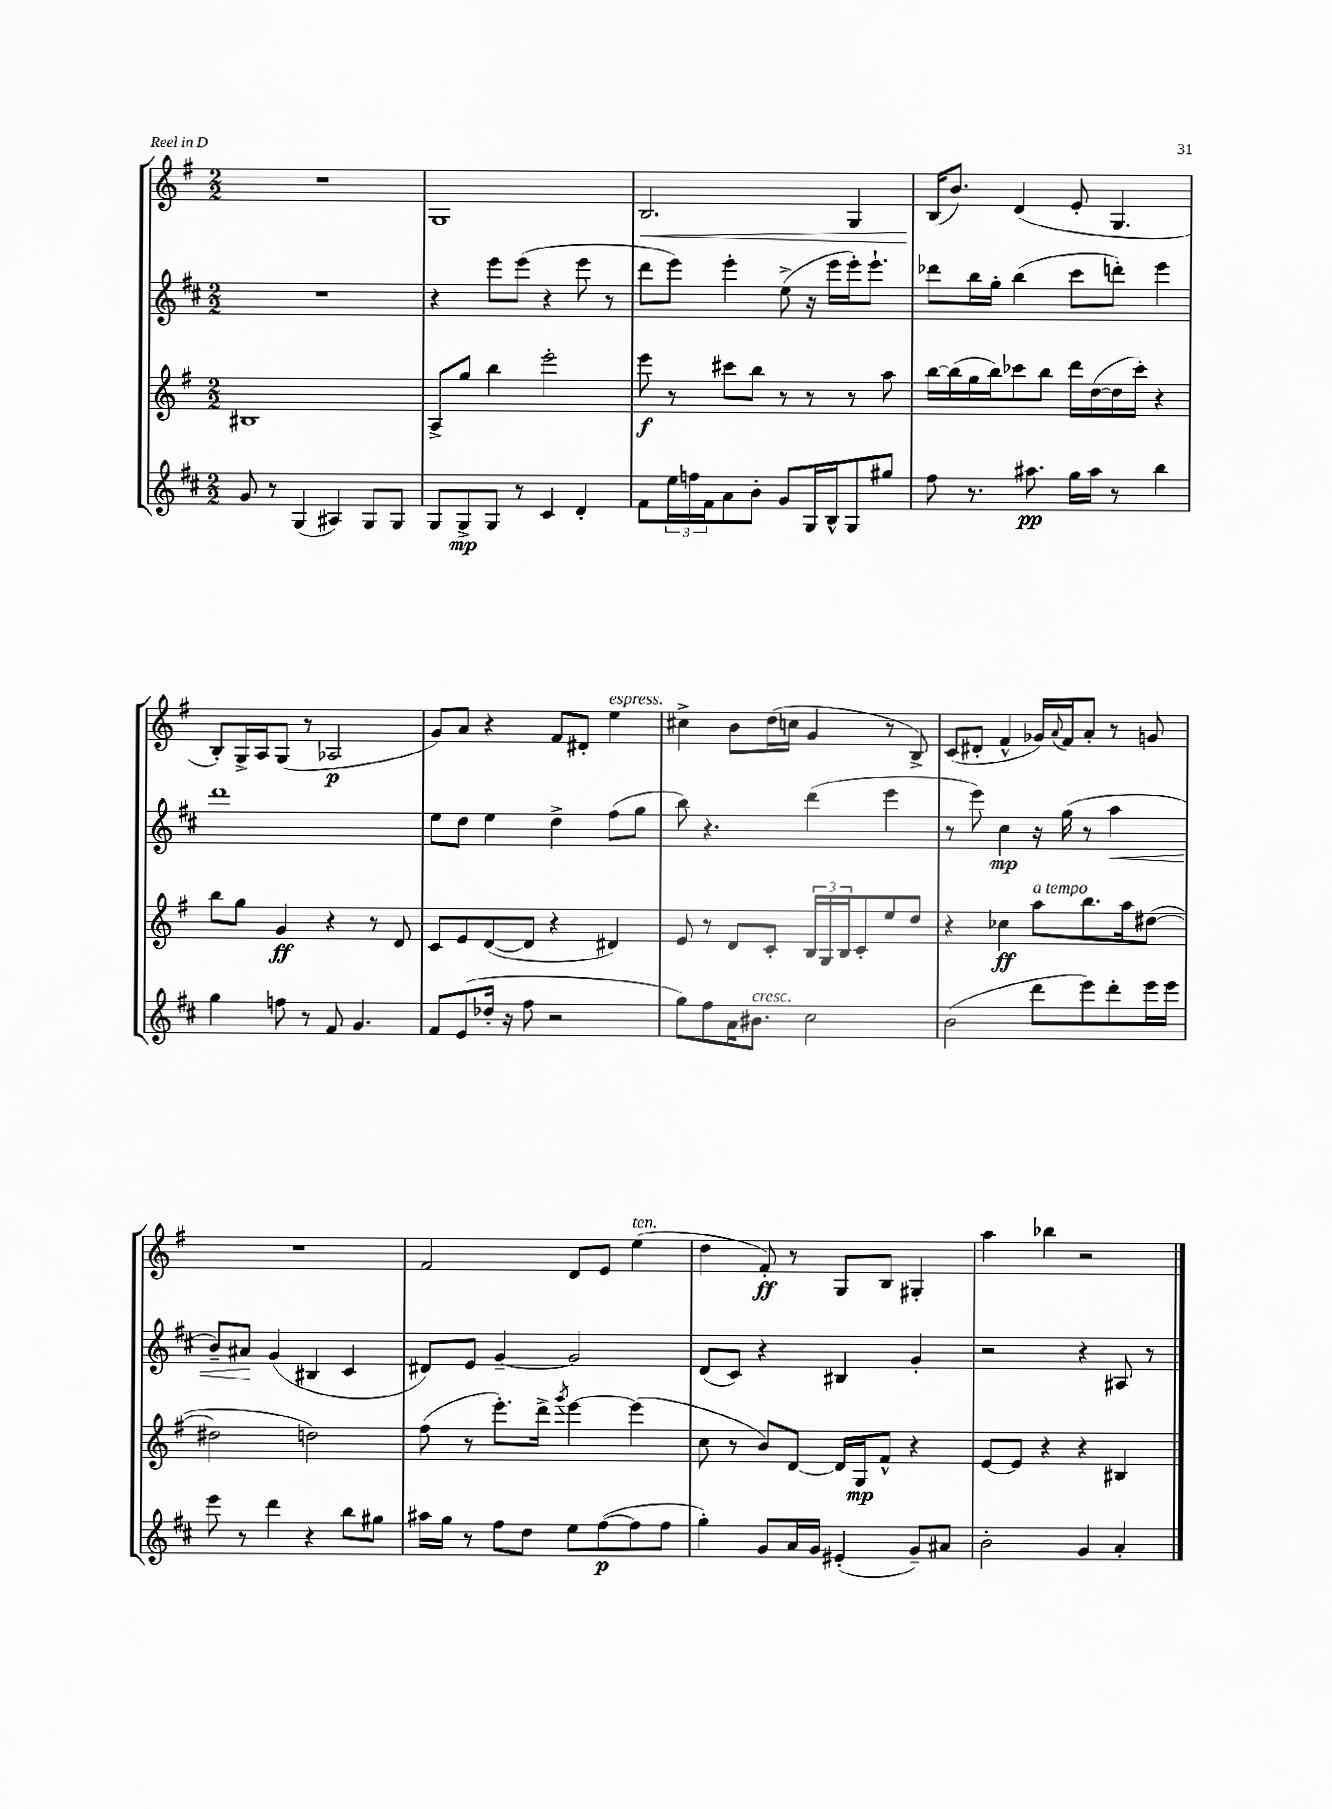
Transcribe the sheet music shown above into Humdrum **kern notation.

**kern	**kern	**kern	**kern
*staff4	*staff3	*staff2	*staff1
*clefG2	*clefG2	*clefG2	*clefG2
*k[f#c#]	*k[f#]	*k[f#c#]	*k[f#]
*M2/2	*M2/2	*M2/2	*M2/2
8g/	1B#	1r	1r
8r	.	.	.
(4G/	.	.	.
4A#/)	.	.	.
8G/L	.	.	.
8G/J	.	.	.
=	=	=	=
8G/L	8A^/L	4r	1G
8G^/	8gg/J	.	.
8G/J	4bb\	8eee\L	.
8r	.	(8eee\J	.
4c#/	2eee'\	4r	.
4d'/	.	8eee\	.
.	.	8r	.
=	=	=	=
8f#\L	8eee\	8ddd\L	2.B/
24ee\L	8r	8eee\J)	.
24ff\	.	.	.
24f#\J	.	.	.
8a\	8ccc#\L	4eee'\	.
8b'\J	8bb\J	.	.
8g/L	8r	(8ee^\	.
16G/L	8r	16r	.
16B^^/J	.	16eee\LL	.
8G/	8r	16eee'\J)	4G/
.	.	8.eee`\J	.
8gg#/J	8aa\	.	.
=	=	=	=
8ff#\	[16bb\LL	8ddd-\L	(16B/LK
.	(16bb\]	.	8.b/J)
8.r	16gg\	16bb\L	.
.	16bb\J)	16gg'\JJ	.
.	8ccc-\	(4bb\	(4d/
8.aa#\	.	.	.
.	8bb\J	.	.
16gg\LL	16ddd\LL	8ccc#\L	8e'/
16aa#\JJ	([16dd\	.	.
8r	16dd\]	8ddd'\J)	4.G/
.	16ccc-'\JJ)	.	.
4bb\	4r	4eee\	.
=	=	=	=
4gg\	8bb\L	1ddd	8B'/L)
.	8gg\J	.	16G^/L
.	.	.	16A/J
8ff\	4g/	.	(8G/J
8r	.	.	8r
8f#/	4r	.	2A-/
4.g/	.	.	.
.	8r	.	.
.	8d/	.	.
=	=	=	=
8f#/L	8c/L	8ee\L	8g/L)
(8e/	8e/	8dd\J	8a/J
16dd-'/Jk	([8d/	4ee\	4r
16r	.	.	.
8ff#\	8d/]J	.	.
2r	4r	4dd^\	8f#/L
.	.	.	8d#'/J
.	4d#/)	(8ff#\L	4ee\
.	.	8gg\J	.
=	=	=	=
8gg\L)	8e/	8bb\)	4cc#^\
8ff#\	8r	4.r	.
16a\K	8d/L	.	8b\L
8.b#\J	.	.	.
.	8c'/J	.	(16dd\L
.	.	.	16cc\JJ
2cc#\	24B/LL	(4ddd\	4g/
.	24G/	.	.
.	24B/J	.	.
.	8c'/	.	.
.	8ee/	4eee\	8r
.	8dd/J	.	8B^/)
=	=	=	=
(2b\	4r	8r	(8c/L
.	.	8eee\)	8d#'/J
.	4cc-\	4cc#\	4f#^^/
8ddd\L	8aa\L	16r	16g-/LL)
.	.	.	8qqa/
.	.	(16gg\	16f#/J
8eee\)	8.bb\	8r	8a'/J
8ddd'\	.	4aa\	8r
.	16aa\k	.	.
16eee\L	([8dd#\J	.	8g/
16eee\JJ	.	.	.
=	=	=	=
8eee\	2dd#\]	8b~/L)	1r
8r	.	8a#/J	.
4ddd\	.	(4g/	.
4r	2dd\)	4B#/	.
8bb\L	.	4c#/	.
8gg#\J	.	.	.
=	=	=	=
16aa#\LL	(8ff#\	8d#/L)	2f#/
16gg\JJ	.	.	.
8r	8r	8e/J	.
8ff#\L	8.eee'\L)	[4g~/	.
8dd\J	.	.	.
.	16ddd^\Jk	.	.
.	8qggg/	.	.
8ee\L	[4eee\	2g/]	8d/L
([8ff#\	.	.	8e/J
8ff#\]	(4eee\]	.	(4ee\
8ff#\J	.	.	.
=	=	=	=
4gg'\)	8cc\	(8d/L	4dd\
.	8r	8c#/J)	.
8g/L	8b/L)	4r	8f#'/)
16a/L	[8d/J	.	8r
16g/JJ	.	.	.
(4e#'/	16d/]LL	4B#/	8G/L
.	16G/J	.	.
.	8f#^^/J	.	8B/J
8g~/L)	4r	4g'/	4G#'/
8a#/J	.	.	.
=	=	=	=
2b'\	[8e/L	2r	4aa\
.	8e/]J	.	.
.	4r	.	4bb-\
4g/	4r	4r	2r
4a'/	4B#/	8A#/	.
.	.	8r	.
==	==	==	==
*-	*-	*-	*-
